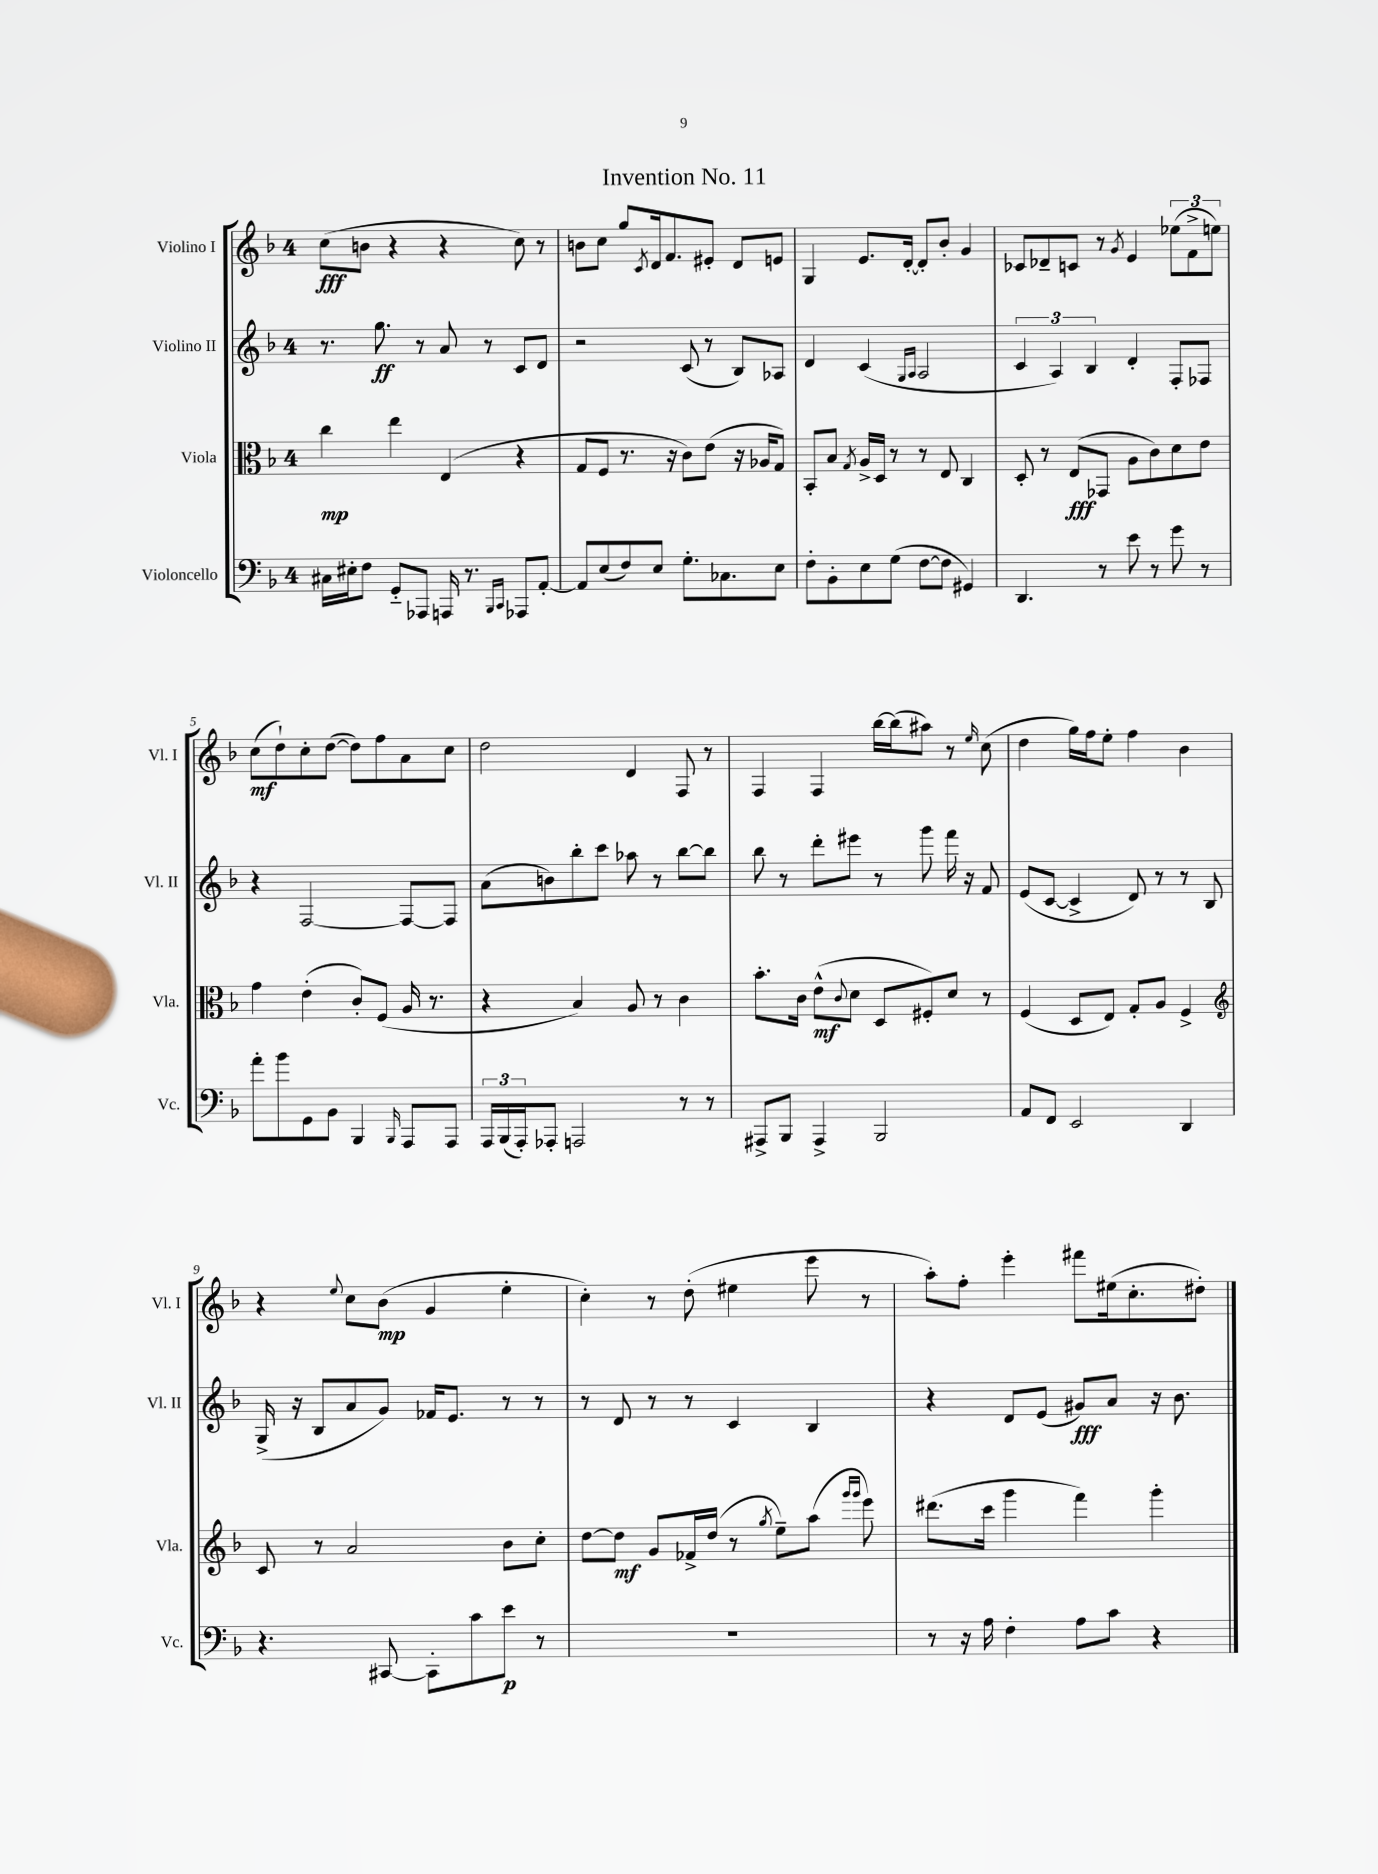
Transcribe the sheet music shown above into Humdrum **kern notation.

**kern	**kern	**kern	**kern
*staff4	*staff3	*staff2	*staff1
*clefF4	*clefC3	*clefG2	*clefG2
*k[b-]	*k[b-]	*k[b-]	*k[b-]
*M4/4	*M4/4	*M4/4	*M4/4
16C#	4cc	8.r	(8cc
16E#'	.	.	.
8F	.	.	8b
.	.	8.gg	.
8GG'~	4ee	.	4r
8AAA-	.	8r	.
16AAA	(4E	8a	4r
8.r	.	.	.
.	.	8r	.
16qqBBB-	.	.	.
16qqCC	.	.	.
8AAA-	4r	8c	8cc)
[8AA'	.	8d	8r
=	=	=	=
8AA]	8G	2r	8b
(8E	8F	.	8cc
8F)	8.r	.	8gg
.	.	.	8qc
8E	.	.	16d
.	16r	.	8.f
8.G'	8c)	(8c	.
.	(8e	8r	8e#'
8.C-	.	.	.
.	16r	8B-)	8d
.	16A-	.	.
8E	8G)	8A-	8e
=	=	=	=
8F'	8BB-'	4d	4G
8BB-'	8B-	.	.
.	8qG	.	.
8E	16A^	(4c	8.e
.	16D	.	.
(8G	8r	.	.
.	.	.	[16d'
.	.	16qqG	.
.	.	16qqA	.
[8F	8r	2A	8d']
8F]	8E	.	8b-'
4GG#)	4C	.	4g
=	=	=	=
4.DD	8D'	6c	8c-
.	8r	.	8d-~
.	.	6A)	.
.	(8E	.	8c
.	.	6B-	.
8r	8GG-	.	8r
.	.	.	8qg
8e	8A	4d'	4e
8r	8c)	.	.
8g	8d	8F'	(12ee-
.	.	.	12f^
8r	8e	8F-	.
.	.	.	12ee)
=	=	=	=
8a'	4g	4r	(8cc
8b-	.	.	8dd`)
8GG	(4e'	[2F	8cc'
8BB-	.	.	([8dd
4BBB-	8c')	.	8dd])
.	(8F	.	8ff
16qqBBB-	.	.	.
8AAA	16A	8F_	8a
.	8.r	.	.
8AAA	.	8F]	8cc
=	=	=	=
24AAA	4r	(8a	2dd
(24BBB-	.	.	.
24AAA')	.	.	.
8AAA-'	.	8b)	.
2AAA	4B-)	8bb-'	.
.	.	8ccc	.
.	8A	8aa-	4d
.	8r	8r	.
8r	4c	[8bb-	8F
8r	.	8bb-]	8r
=	=	=	=
8AAA#^	8.b-'	8bb-	4F
8BBB-	.	8r	.
.	16c	.	.
4AAA#^	(8e^^	8ddd'	4F
.	8qqc	.	.
.	8d	8eee#	.
2BBB-	8D	8r	[16bb-
.	.	.	(16bb-]
.	8F#')	8ggg	8aa#)
.	8d	16fff	8r
.	.	16r	.
.	.	.	16qqee
.	8r	8f	(8cc
=	=	=	=
8AA	(4F	(8e	4dd
8FF	.	[8c	.
2EE	8D	4c^]	16gg)
.	.	.	16ff
.	8E)	.	8ee'
.	8G'	8d)	4ff
.	8A	8r	.
4DD	4F^	8r	4b-
.	.	8B-	.
=	=	=	=
*	*clefG2	*	*
4.r	8c	(16G^	4r
.	.	16r	.
.	8r	8B-	.
.	.	.	8qqee
.	2a	8a	8cc
[8CC#	.	8g)	(8b-
8CC#']	.	16f-	4g
.	.	8.e	.
8c	.	.	.
8e	8b-	8r	4ee'
8r	8cc'	8r	.
=	=	=	=
1r	[8dd	8r	4cc')
.	8dd]	8d	.
.	8g	8r	8r
.	16f-^	8r	(8dd'
.	(16dd	.	.
.	8r	4c	4ee#
.	8qgg	.	.
.	8ee~)	.	.
.	(8aa	4B-	8eee
.	16qqggg	.	.
.	16qqggg	.	.
.	8eee)	.	8r
=	=	=	=
8r	(8.ddd#	4r	8aa')
16r	.	.	8ff'
16A	16ccc	.	.
4F'	4ggg	8d	4eee'
.	.	(8e	.
8A	4fff)	8g#)	8fff#
8c	.	8a	(16ee#
.	.	.	8.cc'
4r	4ggg'	16r	.
.	.	8.b-	.
.	.	.	8dd#')
==	==	==	==
*-	*-	*-	*-
